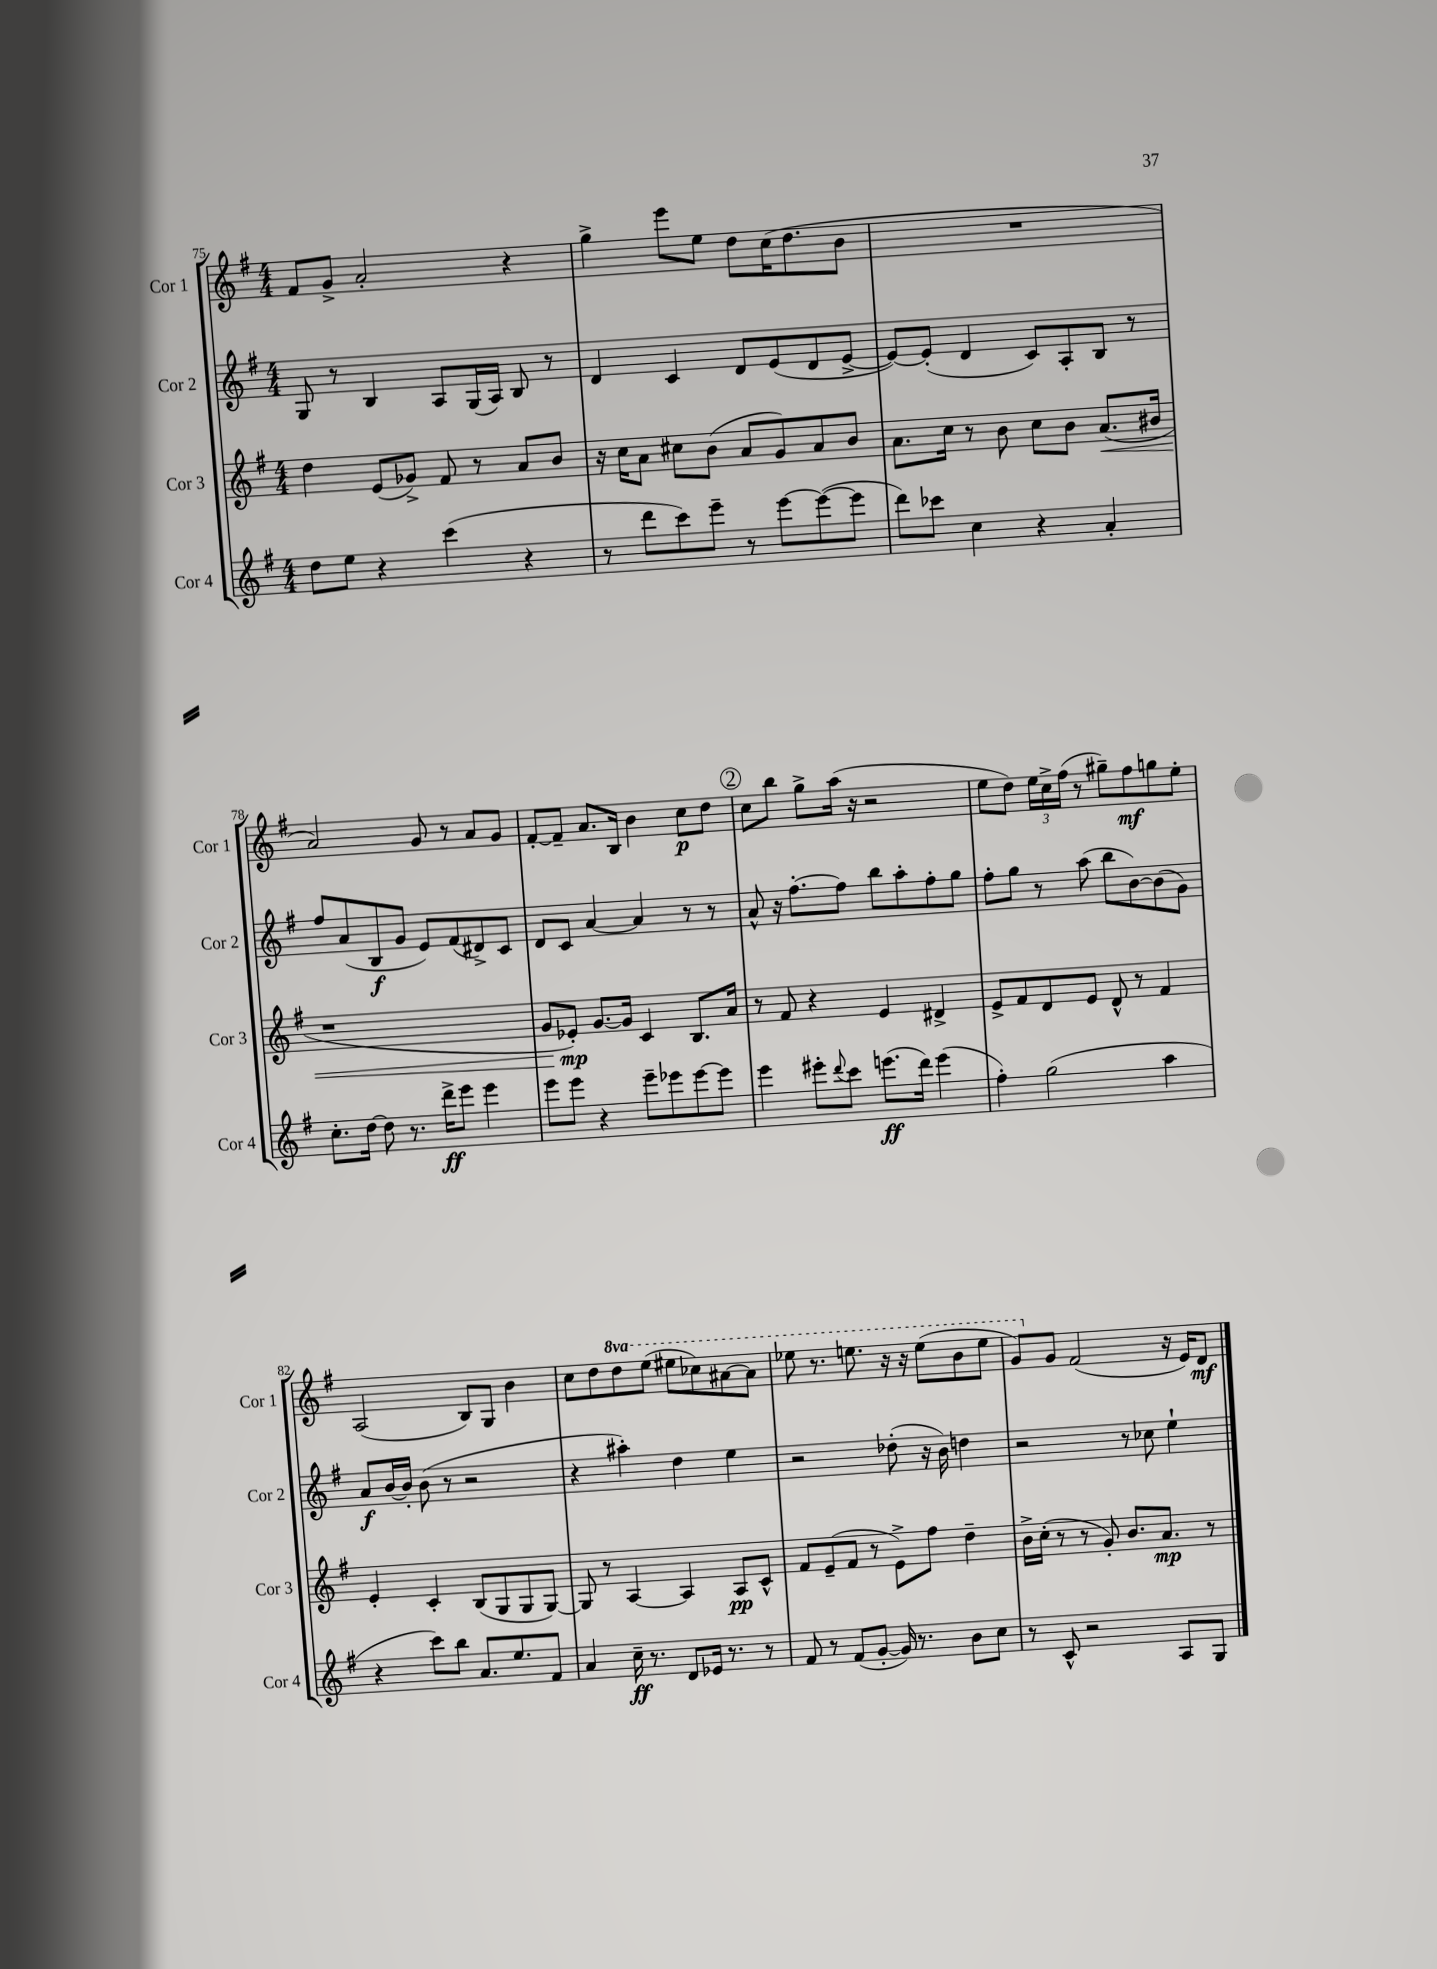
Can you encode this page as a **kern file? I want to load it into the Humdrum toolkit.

**kern	**kern	**kern	**kern
*staff4	*staff3	*staff2	*staff1
*clefG2	*clefG2	*clefG2	*clefG2
*k[f#]	*k[f#]	*k[f#]	*k[f#]
*M4/4	*M4/4	*M4/4	*M4/4
8dd	4dd	8G	8f#
8ee	.	8r	8g^
4r	(8e	4B	2a'
.	8g-^)	.	.
(4ccc	8f#	8A	.
.	8r	(16G	.
.	.	16A)	.
4r	8a	8B	4r
.	8b	8r	.
=	=	=	=
8r	16r	4d	4gg^
.	16cc	.	.
8ddd	8a	.	.
8ccc)	8cc#	4c	8eee
8eee~	(8b	.	8ee
8r	8a	8d	8dd
[8eee	8g)	(8e	(16cc
.	.	.	8.dd
(8eee_	8a	8d	.
8eee]	8b	[8e^	8b
=	=	=	=
8ddd)	8.a	8e_)	1r
8ccc-	.	(8e']	.
.	16cc	.	.
4cc	8r	4d	.
.	8b	.	.
4r	8cc	8c)	.
.	8b	8A'	.
4a'	(8.a	8B	.
.	.	8r	.
.	16b#	.	.
=	=	=	=
8.cc'	1r	8ff#	2a)
.	.	(8a	.
[16dd	.	.	.
8dd]	.	8B	.
8.r	.	8g	.
.	.	8e)	8g
16ddd^	.	.	.
8eee	.	(8f#	8r
4eee	.	8d#^)	8a
.	.	8c	8g
=	=	=	=
8eee	8g	8d	[8f#'
8eee	8e-')	8c	8f#~]
4r	[8.g	[4a	8.a
.	16g]	.	16B
8eee~	4c	4a]	4b
8eee-	.	.	.
[8eee-	8.B	8r	8cc
8eee-]	.	8r	8dd
.	16a	.	.
=	=	=	=
4eee	8r	8a^^	8cc
.	8f#	16r	8bb
.	.	[8.ff#'	.
8eee#'	4r	.	8gg^
8qqddd	.	.	.
8ccc	.	8ff#]	(16aa
.	.	.	16r
(8.eee	4e	8bb	2r
.	.	8aa'	.
16ddd)	.	.	.
(4eee	4d#^	8ff#'	.
.	.	8gg	.
=	=	=	=
4ff#')	8e^	8ff#'	8ee
.	8f#	8gg	8dd)
(2gg	8d	8r	24ee
.	.	.	24cc^
.	.	.	(24ff#
.	8e	(8aa	8r
.	8d^^	8bb	8gg#~)
.	8r	[8b)	8ff#
4aa	4f#	(8b]	8gg
.	.	8g)	8ee'
=	=	=	=
4r	4e'	8a	(2A
.	.	[16b	.
.	.	16b']	.
8ccc)	4c'	(8b	.
8bb	.	8r	.
8.a	(8B	2r	8B)
.	8G	.	8G
8.ee	.	.	.
.	8G	.	4b
8f#	[8G)	.	.
=	=	=	=
4a	8G]	4r	8cc
.	8r	.	8dd
16cc~	[4A	4aa#')	8ddd
8.r	.	.	.
.	.	.	(8eee
8d	4A]	4dd	8eee#
16e-	.	.	8ccc-)
8.r	.	.	.
.	8A	4ee	[8aa#
8r	8c^^	.	8aa#]
=	=	=	=
8f#	8f#	2r	8eee-
8r	(8e~	.	8.r
(8f#	8f#	.	.
.	.	.	8.eee
[8g'	8r	.	.
16g])	8e^)	(8dd-'	16r
8.r	.	.	16r
.	8ff#	16r	(8eee
.	.	16b)	.
8b	4dd~	4dd	8bb
8cc	.	.	8eee
=	=	=	=
8r	16b^	2r	8gg)
.	(16cc'	.	.
8c^^	8r	.	8g
2r	8r	.	(2f#
.	8g')	.	.
.	8.b	8r	.
.	.	8cc-	.
.	8.a	.	.
8A	.	4ee`	16r
.	.	.	16e)
8G	8r	.	8d
==	==	==	==
*-	*-	*-	*-
